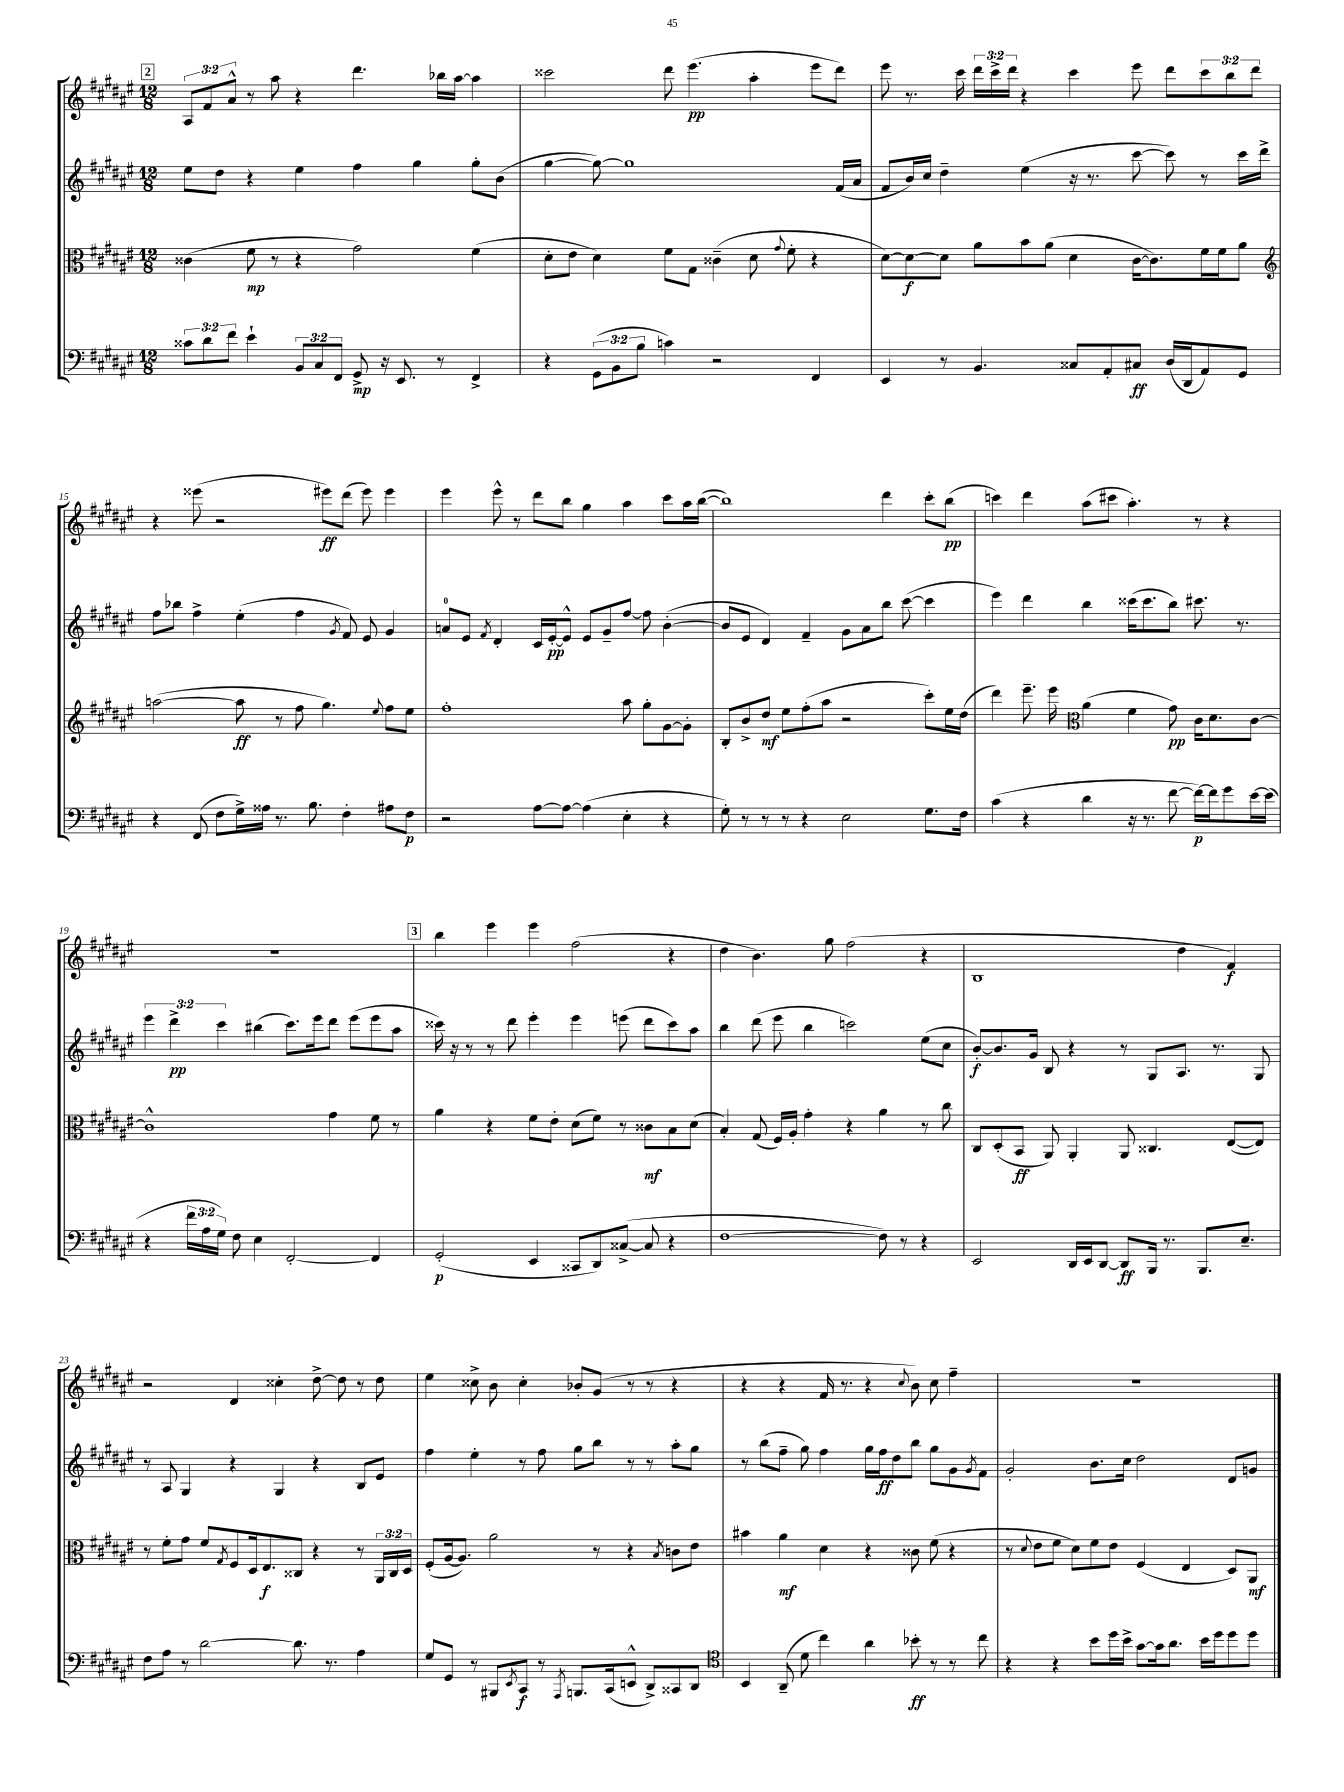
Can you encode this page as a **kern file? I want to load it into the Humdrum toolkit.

**kern	**kern	**kern	**kern
*staff4	*staff3	*staff2	*staff1
*clefF4	*clefC3	*clefG2	*clefG2
*k[f#c#g#d#a#e#]	*k[f#c#g#d#a#e#]	*k[f#c#g#d#a#e#]	*k[f#c#g#d#a#e#]
*M12/8	*M12/8	*M12/8	*M12/8
12c##	(4c##	8ee#	12A#
12d#	.	.	12f#
.	.	8dd#	.
12f#	.	.	12a#^^
4e#`	8f#	4r	8r
.	8r	.	8aa#
12BB	4r	4ee#	4r
12C#	.	.	.
12FF#	.	.	.
8GG#^	2g#)	4ff#	4.ddd#
16r	.	.	.
8.EE#	.	.	.
.	.	4gg#	.
8r	.	.	16bb-
.	.	.	[16aa#
4FF#^	(4f#	8gg#'	4aa#]
.	.	(8b	.
=	=	=	=
4r	8d#'	[4gg#	2ccc##
.	8e#	.	.
(12GG#	4d#)	8gg#_)	.
12BB	.	.	.
.	.	1gg#]	.
12B	.	.	.
4c)	8f#	.	8ddd#
.	8G#	.	(4.eee#
2r	(4c##~	.	.
.	8d#	.	4aa#'
.	8qqg#	.	.
.	8f#'	.	.
4FF#	4r	.	8eee#
.	.	(16f#	8ddd#)
.	.	16a#	.
=	=	=	=
4EE#	[8d#)	8f#	8eee#
.	8d#_	16b)	8.r
.	.	16cc#	.
8r	8d#]	4dd#~	.
.	.	.	16ccc#
4.BB	8a#	.	24ddd#
.	.	.	24ccc#^
.	.	.	24ddd#
.	8b	(4ee#	4r
.	(8a#	.	.
8C##	4d#	16r	4ccc#
.	.	8.r	.
8AA#'	.	.	.
8C#	[16c#	[8ccc#	8eee#
.	8.c#])	.	.
(16D#	.	8ccc#])	8ddd#
16DD#	.	.	.
8AA#)	16f#	8r	12ccc#
.	16f#	.	.
.	.	.	12bb
8GG#	8a#	16ccc#	.
.	.	.	12ddd#
.	.	16ddd#^	.
=	=	=	=
*	*clefG2	*	*
4r	([2aa	8ff#	4r
.	.	8bb-	.
(8FF#	.	4ff#^	(8eee##
8F#	.	.	2r
16G#^)	8aa]	(4ee#'	.
16A##	.	.	.
8.r	8r	.	.
.	8ff#	4ff#	.
8.B	.	.	.
.	4.gg#)	.	8eee#)
.	.	8qg#	.
4F#'	.	8f#)	(8ddd#
.	.	8e#	8eee#)
.	8qqee#	.	.
8A#	8ff#	4g#	4eee#
8F#	8ee#	.	.
=	=	=	=
2r	1ff#'	8a	4eee#
.	.	8e#	.
.	.	8qf#	.
.	.	4d#'	8eee#^^
.	.	.	8r
[8A#	.	16c#	8ddd#
.	.	[16e#'	.
8A#_	.	8e#^^]	8bb
(4A#]	.	8e#	4gg#
.	.	8g#~	.
4E#'	8aa#	[8ff#	4aa#
.	8gg#'	8ff#]	.
4r	[8g#	([4b'	8ccc#
.	8g#']	.	16aa#
.	.	.	([16bb
=	=	=	=
8G#')	8B'	8b]	1bb])
8r	8b^	8e#	.
8r	8dd#	4d#)	.
8r	8ee#	.	.
4r	(8ff#'	4f#~	.
.	8aa#	.	.
2E#	2r	8g#	.
.	.	8a#	.
.	.	8bb	4ddd#
.	.	([8ccc#	.
8.G#	8ccc#')	4ccc#]	8ccc#'
.	16ee#	.	(8bb
16F#	(16dd#	.	.
=	=	=	=
(4c#	4ddd#)	4eee#)	4ccc)
4r	8.eee#~	4ddd#	4ddd#
.	16eee#	.	.
*	*clefC3	*	*
4d#	(4a#	4bb	(8aa#
.	.	.	8ccc#
16r	4f#	(16ccc##	4.aa#')
8.r	.	8.ccc##	.
[8f#	8g#)	8bb)	.
16f#_)	16c#	8.ccc#	8r
16f#]	8.d#	.	.
8g#	.	.	4r
.	.	8.r	.
[16e#	[8c#	.	.
(16e#]	.	.	.
=	=	=	=
4r	1c#^^]	6eee#	1.r
.	.	6ddd#^	.
24f#	.	.	.
24A#	.	.	.
24G#)	.	6ccc#	.
8F#	.	.	.
4E#	.	(4bb#	.
[2FF#'	.	8.ccc#)	.
.	.	16eee#	.
.	4g#	8ddd#	.
.	.	(8eee#	.
4FF#]	8f#	8eee#	.
.	8r	8aa#	.
=	=	=	=
(2GG#'	4a#	16ccc##)	4bb
.	.	16r	.
.	.	8r	.
.	4r	8r	4eee#
.	.	8ddd#	.
4EE#	8f#	4eee#'	4eee#
.	8e#'	.	.
8CC##	(8d#	4eee#	(2ff#
8DD#)	8f#)	.	.
([8C##^	8r	(8eee	.
8C##]	8c##	8ddd#	.
4r	8B	8ccc##)	4r
.	(8d#	8aa#	.
=	=	=	=
[1F#	4B')	4bb	4dd#
.	(8G#	(8ddd#	4.b)
.	16F#)	8eee#	.
.	16A#'	.	.
.	4g#'	4bb	.
.	.	.	8gg#
.	4r	2ccc)	(2ff#
8F#])	4a#	.	.
8r	.	.	.
4r	8r	(8ee#	4r
.	8cc#	8cc#	.
=	=	=	=
2EE#	8C#	[8b')	1B
.	(8D#'	8.b]	.
.	8BB	.	.
.	.	16g#	.
.	8AA#)	8B	.
16DD#	4AA#'	4r	.
16EE#	.	.	.
[8DD#	.	.	.
8DD#]	8AA#	8r	.
16BBB	4.C##	8G#	.
8.r	.	.	.
.	.	8.A#	4dd#
8.BBB	.	.	.
.	.	8.r	.
.	([8E#	.	4f#)
8.E#~	.	.	.
.	8E#])	8G#	.
=	=	=	=
8F#	8r	8r	2r
8A#	8f#'	8A#	.
8r	8g#	4G#	.
[2d#	8f#	.	.
.	8qG#	.	.
.	8F#	4r	4d#
.	16D#	.	.
.	8.E#	.	.
.	.	4G#	4cc##'
8.d#]	8C##	.	.
.	4r	4r	[8dd#^
8.r	.	.	.
.	.	.	8dd#]
4A#	8r	8B	8r
.	24AA#	8e#	8dd#
.	24C##	.	.
.	24D#	.	.
=	=	=	=
8G#	(8F#'	4ff#	4ee#
8GG#	[16A#	.	.
.	8.A#])	.	.
8r	.	4ee#'	8cc##^
8BBB#	2a#	.	8b
8qEE#	.	.	.
8CC#	.	8r	4cc##'
8r	.	8ff#	.
8qAAA#	.	.	.
8.BBB	.	8gg#	8b-'
.	8r	8bb	(8g#
(16CC#	.	.	.
8EE^^	4r	8r	8r
8DD#^)	.	8r	8r
.	8qB	.	.
8CC##	8c	8aa#'	4r
8DD#	8e#	8gg#	.
=	=	=	=
*clefC4	*	*	*
4BB	4b#	8r	4r
.	.	(8bb	.
(8AA#~	4a#	8ff#~	4r
8d#	.	8gg#)	.
4cc#)	4d#	4ff#	16f#
.	.	.	8.r
4a#	4r	16gg#	4r
.	.	16ff#	.
.	.	8dd#	.
.	.	.	8qqcc#
8b-'	8c##	8bb	8b)
8r	(8f#	8gg#	8cc#
8r	4r	8g#	4ff#~
.	.	8qg#	.
8cc#	.	8f#	.
=	=	=	=
4r	8r	2g#'	1.r
.	8qqd#	.	.
.	8e#	.	.
4r	8f#	.	.
.	8d#)	.	.
8b	8f#	8.b	.
16dd#	8e#	.	.
16b^	.	16cc#	.
[8g#	(4F#	2dd#	.
16g#]	.	.	.
8.a#	.	.	.
.	4E#	.	.
16b	.	.	.
16dd#	.	.	.
8dd#	8D#)	8d#	.
8dd#	8AA#	8g	.
==	==	==	==
*-	*-	*-	*-
